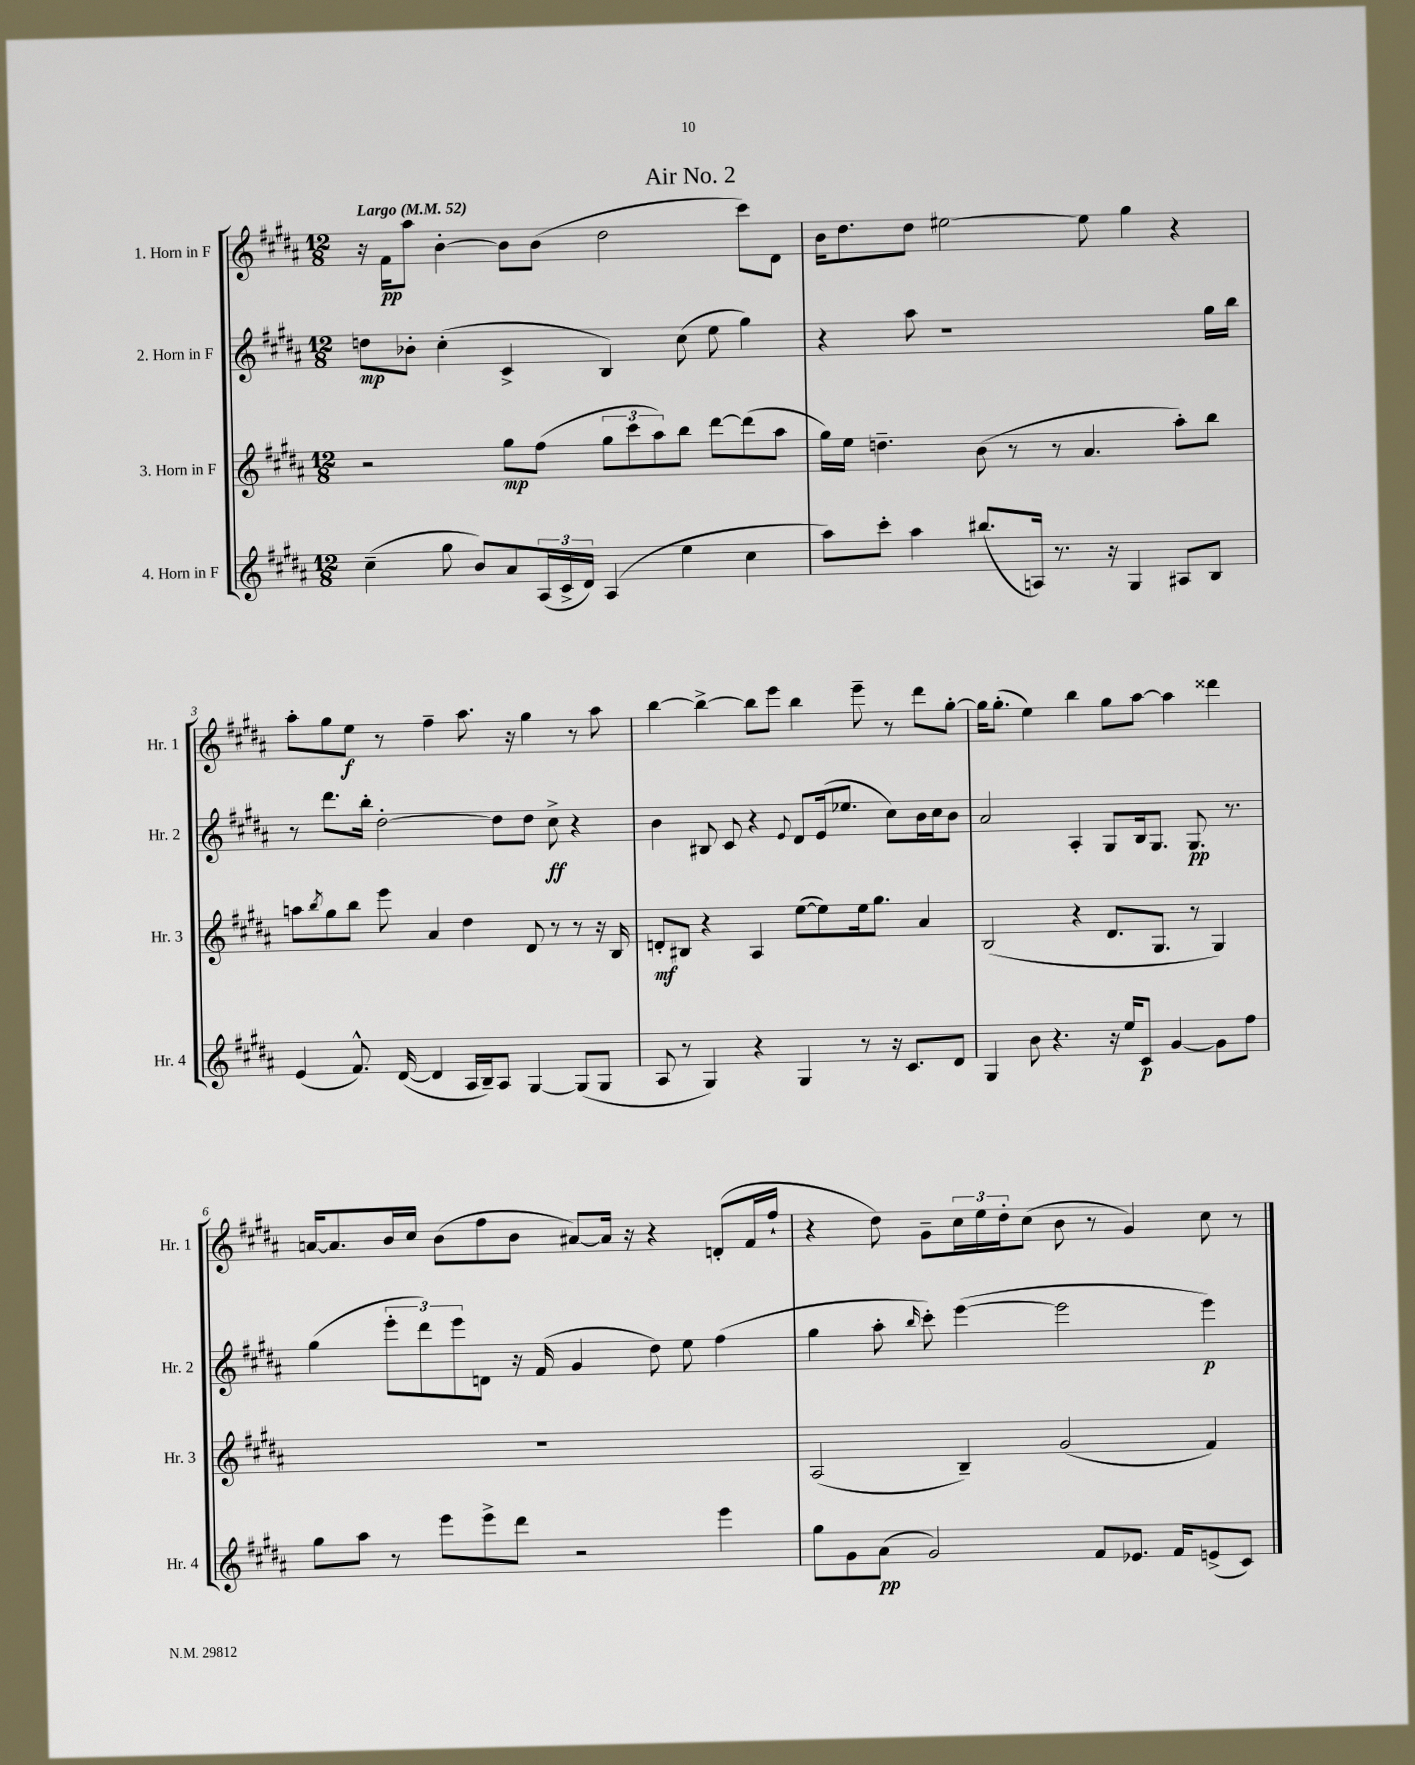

**kern	**kern	**kern	**kern
*staff4	*staff3	*staff2	*staff1
*clefG2	*clefG2	*clefG2	*clefG2
*k[f#c#g#d#a#]	*k[f#c#g#d#a#]	*k[f#c#g#d#a#]	*k[f#c#g#d#a#]
*M12/8	*M12/8	*M12/8	*M12/8
*MM52	*MM52	*MM52	*MM52
(4cc#~	2r	8dd	16r
.	.	.	16f#
.	.	8b-'	8aa#
8gg#	.	(4cc#'	[4b'
8b)	.	.	.
8a#	8gg#	4c#^	8b]
(24A#	(8ff#	.	(8b
24c#^	.	.	.
24d#)	.	.	.
(4A#	12gg#	4B)	2dd#
.	12ccc#	.	.
.	12aa#)	.	.
4ee	8bb	(8cc#	.
.	[8ddd#	8ee	.
4cc#	(8ddd#]	4gg#)	8ccc#)
.	8aa#	.	8d#
=	=	=	=
8aa#)	16gg#)	4r	16b
.	16ee	.	8.dd#
8ccc#'	4.dd~	.	.
4aa#	.	8aa#	8dd#
.	.	1r	[2ee#
(8.bb#	(8b	.	.
.	8r	.	.
16A)	.	.	.
8.r	8r	.	.
.	4.a#	.	8ee#]
16r	.	.	.
4G#	.	.	4gg#
8A#	8aa#')	.	4r
8B	8bb	16gg#	.
.	.	16bb	.
=	=	=	=
(4e	8aa	8r	8aa#'
.	8qbb	.	.
.	8gg#	8.ddd#	8gg#
8.f#^^)	8bb	.	8ee
.	.	16bb'	.
.	8eee	[2dd#'	8r
([16d#	.	.	.
4d#]	4a#	.	4ff#~
16A#	4dd#	.	8.aa#
16B~)	.	.	.
8A#	.	8dd#]	.
.	.	.	16r
[4G#	8d#	8dd#	4gg#
.	8r	8cc#^	.
(8G#]	8r	4r	8r
8G#	16r	.	8aa#
.	16B	.	.
=	=	=	=
8A#	8d'	4b	[4bb
8r	8B#	.	.
4G#)	4r	8B#	4bb^_
.	.	8c#	.
4r	4A#	4r	8bb]
.	.	.	8eee
.	.	8qqe	.
4G#	([8ee	8d#	4bb
.	8ee])	(16e	.
.	.	8.ee-	.
8r	16ee	.	8eee~
.	8.gg#	.	.
16r	.	8cc#)	8r
8.c#	.	.	.
.	4a#	16b	8ddd#
.	.	16cc#	.
8d#	.	8b	[8gg#'
=	=	=	=
4G#	(2B	2a#	16gg#]
.	.	.	(8.gg#'
8b	.	.	4ee)
4.r	.	.	.
.	4r	4A#'	4bb
16r	8.d#	8G#	8gg#
16ee	.	.	.
8c#	.	16B	[8aa#
.	8.G#	8.G#	.
[4g#	.	.	4aa#]
.	8r	8.G#	.
8g#]	4G#)	.	4ddd##
.	.	8.r	.
8ff#	.	.	.
=	=	=	=
8gg#	1.r	(4gg#	[16a
.	.	.	8.a]
8aa#	.	.	.
8r	.	12eee'	16b
.	.	.	16cc#
.	.	12ddd#)	.
8eee	.	.	(8b
.	.	12eee	.
8eee^	.	8d	8ff#
8ddd#	.	16r	8b
.	.	(16f#	.
2r	.	4g#	[8a#)
.	.	.	16a#]
.	.	.	16r
.	.	8dd#)	4r
.	.	8ee	.
4eee	.	(4ff#	(8d'
.	.	.	16f#
.	.	.	16ff#`
=	=	=	=
8gg#	(2A#	4gg#	4r
8g#	.	.	.
(8a#	.	8aa#'	8dd#)
.	.	16qqbb	.
2g#)	.	8ccc#')	8g#~
.	4B~)	([4eee	24cc#
.	.	.	24ee
.	.	.	24dd#'
.	.	.	(8cc#
.	(2g#	2eee]	8b
8f#	.	.	8r
8.e-	.	.	4g#)
16f#	.	.	.
(8e^	4f#)	4eee)	8cc#
8c#)	.	.	8r
==	==	==	==
*-	*-	*-	*-
